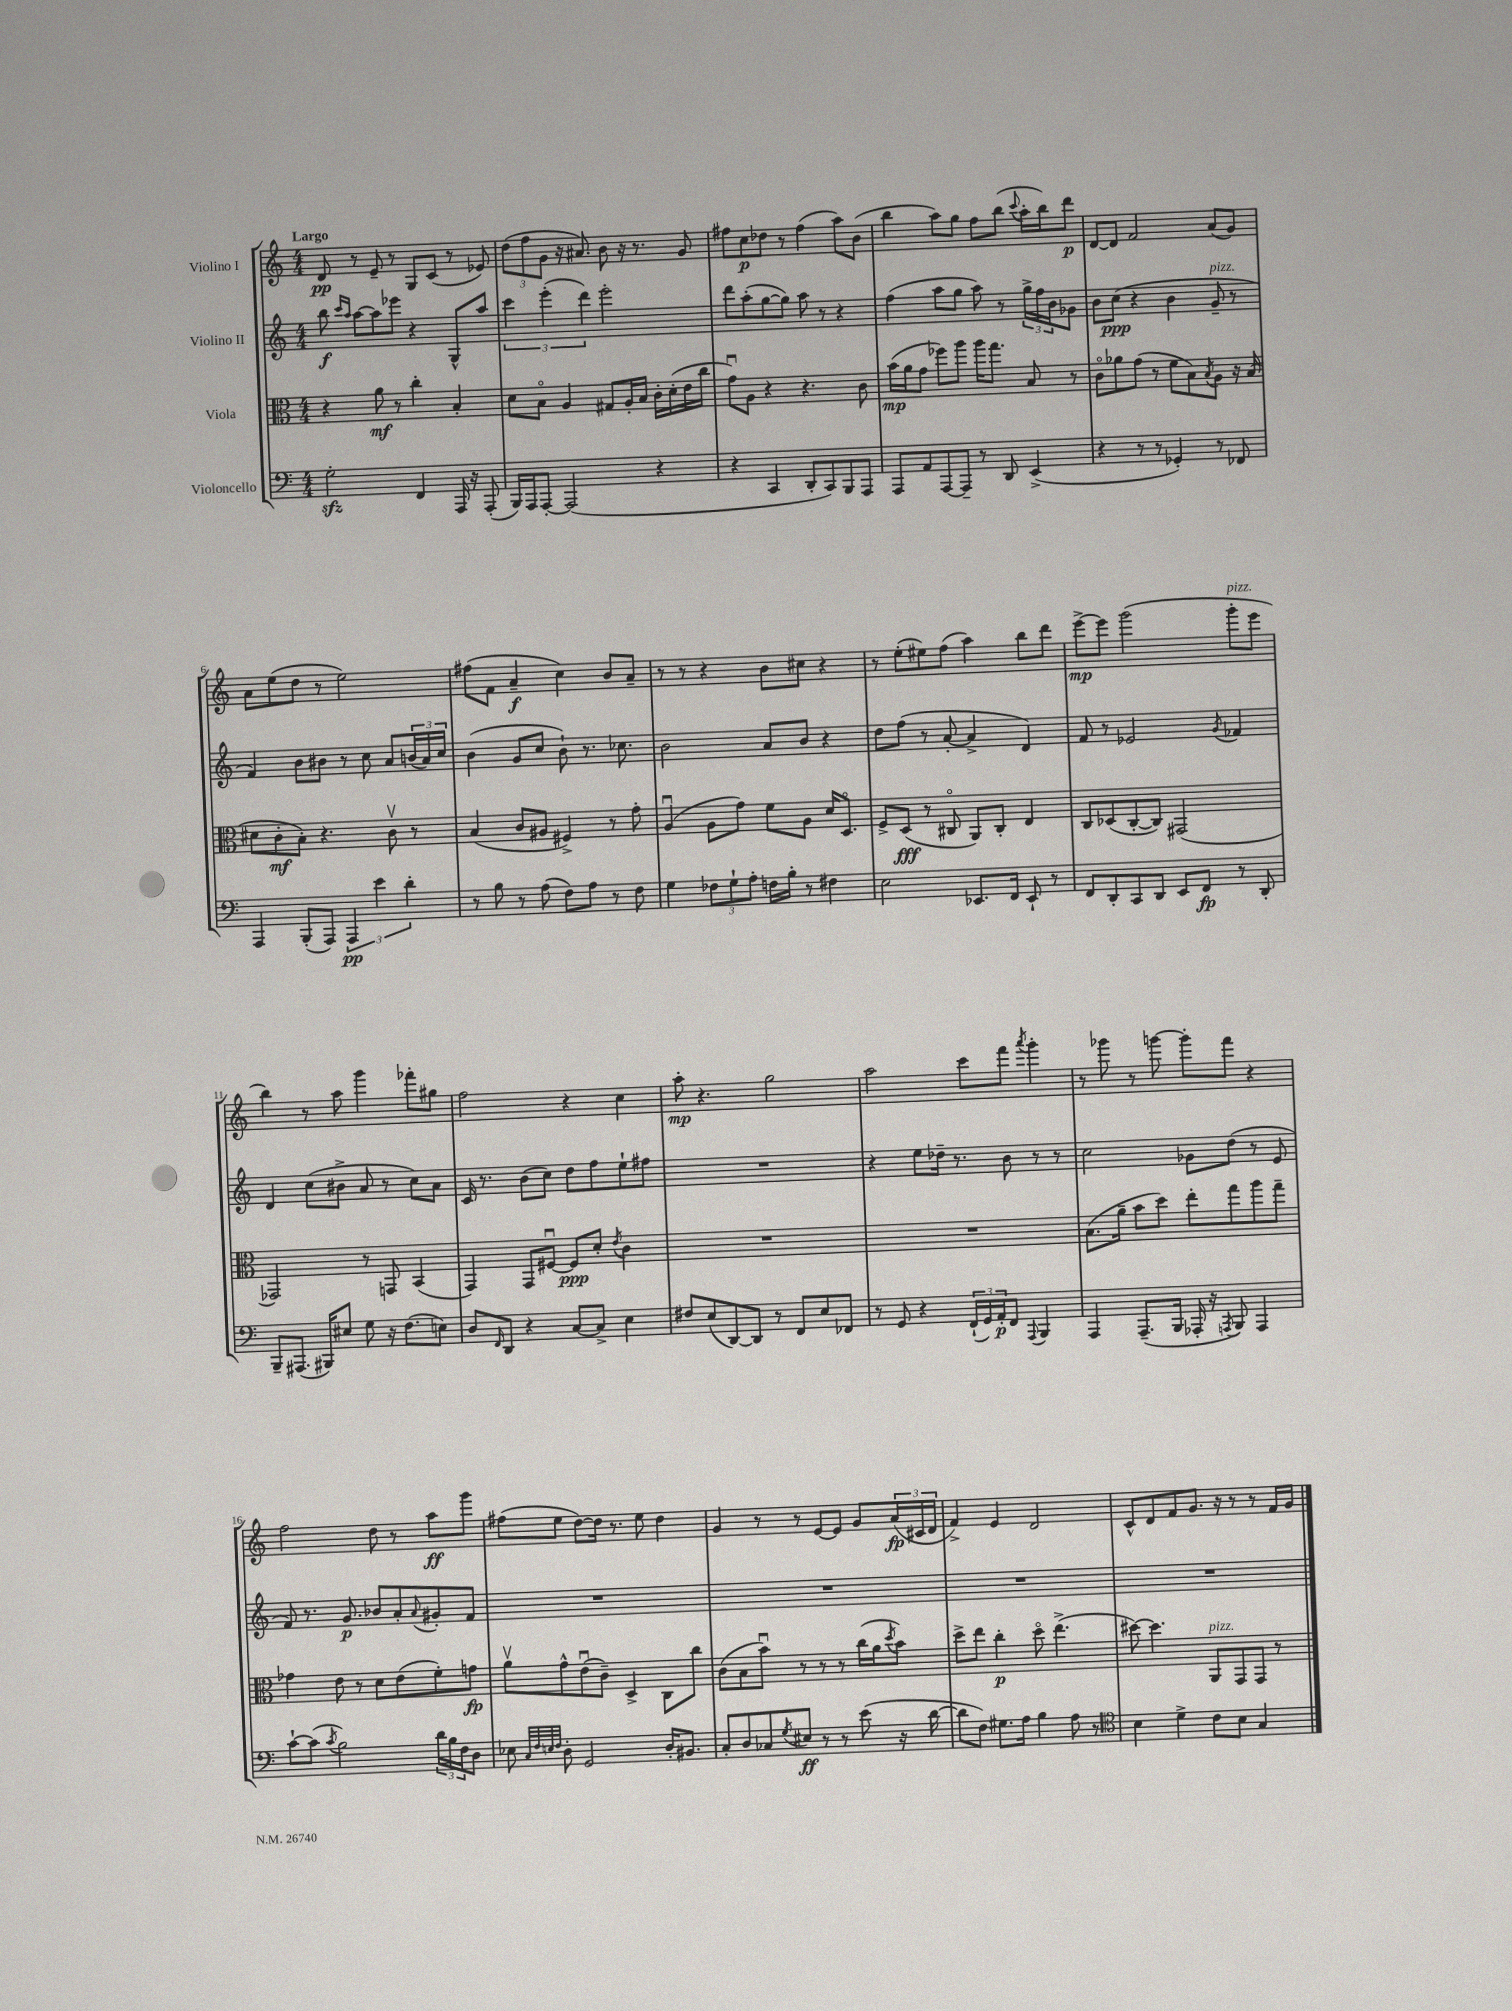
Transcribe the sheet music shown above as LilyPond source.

<<
\new StaffGroup <<
\new Staff = "s0" \with { instrumentName = "Violino I" } {
    \clef treble \key c \major \numericTimeSignature \time 4/4 \tempo "Largo"
    d'8\pp r8 e'8-- r8 g8 c'8( r8 ees'8) |
    \tuplet 3/2 { d''8( f''8 g'8 } r16 ais'8.) b'8 r16 r8. g'8 |
    fis''8 c''8\p des''8 r8 fis''4( a''8) b'8( |
    b''4 a''8) g''8 f''8 b''8( \appoggiatura { c'''8 } a''16-. b''16) d'''8\p |
    d'8~ d'8 f'2 a'8( g'8) |
    a'8 e''8( d''8 r8 e''2) |
    fis''8( f'8 a'4--\f c''4) b'8 a'8-- |
    r8 r8 r4 b'8 cis''8 r4 |
    r8 e''8-.( eis''8) f''8( a''4) b''8 d'''8 |
    e'''8~->\mp e'''8 g'''2( g'''8-.^\markup { \italic "pizz." } e'''8 |
    b''4) r8 a''8 g'''4 fes'''8-. gis''8 |
    f''2 r4 c''4 |
    a''8-.\mp r4. g''2 |
    a''2 c'''8 f'''8 \acciaccatura { a'''8 } g'''4-. |
    r8 ges'''8 r8 g'''8~ g'''8-. f'''8 r4 |
    f''2 d''8 r8 a''8\ff g'''8 |
    fis''8( e''8 d''8~) d''16 r8. e''8 d''4 |
    g'4 r8 r8 e'8~ e'8 g'8 \tuplet 3/2 { a'16\fp( cis'16 d'16 } |
    f'4->) e'4 d'2 |
    c'8-^ d'8 f'8 g'8. r16 r8 r8 f'16 g'16 \bar "|." |
}
\new Staff = "s1" \with { instrumentName = "Violino II" } {
    \clef treble \key c \major \numericTimeSignature \time 4/4
    b''8\f \grace { c'''16 a''16 } a''8~ a''8 ees'''8 r4 g8-^ a''8 |
    \tuplet 3/2 { c'''4 e'''4-.( d'''4) } e'''2-. |
    d'''8 a''8-.( g''8~ g''8) a''8 r8 r4 |
    f''4( a''8 g''8 a''8) r8 \tuplet 3/2 { g''16-> f''16 b'16 } ges'8 |
    b'8 c''8\ppp( r4 b'4 g'8--^\markup { \italic "pizz." } r8 |
    f'4) b'8 bis'8 r8 c''8 a'8 \tuplet 3/2 { b'16( a'16) c''16 } |
    b'4( g'8 c''8 b'8-!) r8. ces''8. |
    b'2 a'8 b'8 r4 |
    d''8 f''8( r8 a'8~-. a'4-> d'4) |
    f'8 r8 ees'2 \acciaccatura { g'8 } fes'4 |
    d'4 c''8( bis'8-> a'8 r8 c''8) a'8 |
    c'16 r8. b'8( c''8) d''8 f''8 e''8-! fis''8 |
    R1 |
    r4 e''8 des''16-- r8. b'8 r8 r8 |
    c''2 ges'8 d''8( r8 e'8 |
    f'8) r8. g'8.\p bes'8 a'8-. \appoggiatura { a'8 } gis'8-. f'8 |
    R1 |
    R1 |
    R1 |
    R1 \bar "|." |
}
\new Staff = "s2" \with { instrumentName = "Viola" } {
    \clef alto \key c \major \numericTimeSignature \time 4/4
    r4 a'8\mf r8 c''4-. b4-. |
    d'8 b8\flageolet a4 gis8 a16-. b16 c'16-. d'16-.( e'16 c''16 |
    g'8\downbow) a8 r4 r4. c'8 |
    b'16\mp( a'16 g'8 fes''8) a''8 a''16 g''8. b8 r8 |
    c'8\flageolet aes'8 g'8( r8 f'8 b8) \acciaccatura { b8 } a8 r16 b16( |
    dis'8 c'8-.\mf b8-.) r4. c'8\upbow r8 |
    b4( c'8 ais8 fis4->) r8 g'8-. |
    a4\downbow( a8 g'8) f'8 a8 d'16 d8.\flageolet |
    f8-> d8\fff( r8 cis8\flageolet a,8) cis8-. e4 |
    c8 des8( c8~-. c8) gis,2( |
    ges,2) r8 g,8 b,4( |
    g,4) g,8 fis8~\downbow fis8\ppp d'8-. \acciaccatura { e'8 } c'4 |
    R1 |
    R1 |
    b8.( a'16-- b'8 d''8) e''8-. g''8 a''8 g''8-- |
    ges'4 e'8 r8 d'8 e'8( f'8-.) g'8\fp |
    a'8\upbow g'8-^ e'8\downbow( c'8--) d4-> c8 c''8 |
    c'8( b8 b'8\downbow) r8 r8 r8 c''16( a'16 \acciaccatura { d''8 } b'8) |
    d''8-> e''8 c''4-.\p d''8\flageolet e''4.->( |
    dis''8~) dis''4. a,8^\markup { \italic "pizz." } g,8 g,8 r8 \bar "|." |
}
\new Staff = "s3" \with { instrumentName = "Violoncello" } {
    \clef bass \key c \major \numericTimeSignature \time 4/4
    g2-.\sfz f,4 a,,16 r16 a,,8-.( |
    b,,16) a,,16 a,,8~-. a,,2( r4 |
    r4 c,4 d,8-. c,8) b,,8 a,,8 |
    a,,8 a,8 a,,8~ a,,8-- r8 d,8 e,4->( |
    r4 r8 r8 ges,4-.) r8 fes,8 |
    a,,4 b,,8-.( a,,8) \tuplet 3/2 { a,,4\pp e'4 d'4-. } |
    r8 b8 r8 a8( f8) a8 r8 f8 |
    g4 \tuplet 3/2 { fes8 g8-! a8-. } f16 b16-. r8 fis4 |
    e2 ees,8. f,16 ees,8-! r8 |
    f,8 d,8-. c,8 d,8 e,8 f,8\fp r8 d,8-. |
    b,,8-- ais,,8.( bis,,16) eis8 g8 r16 f8.( e8) |
    d8 \grace { f,16 } d,8 r4 c8~ c8-> e4 |
    fis8 e8( d,8~) d,8 r8 f,8 e8 fes,8 |
    r8 g,8 r4 \tuplet 3/2 { f,16-!( g,16) a,16-.\p } f,8 \appoggiatura { a,,8 } b,,4 |
    a,,4 a,,8.--( b,,16 aes,,16-. r16 \acciaccatura { a,,8 } b,,8) a,,4 |
    c'8~-! c'8( \acciaccatura { c'8 } b2) \tuplet 3/2 { d'16 b16 f16 } d8 |
    ees8 \grace { c32 f32 e32 f32 } d8-. g,2 d16-. bis,8. |
    c8-. d8 ces8 \acciaccatura { g8 } eis8\ff r8 r8 e'8( r16 d'16~ |
    d'8 f8) gis8. a16 b4 a8 r8 |
    \clef tenor b4 d'4-> c'8 b8 g4 \bar "|." |
}
>>
>>
